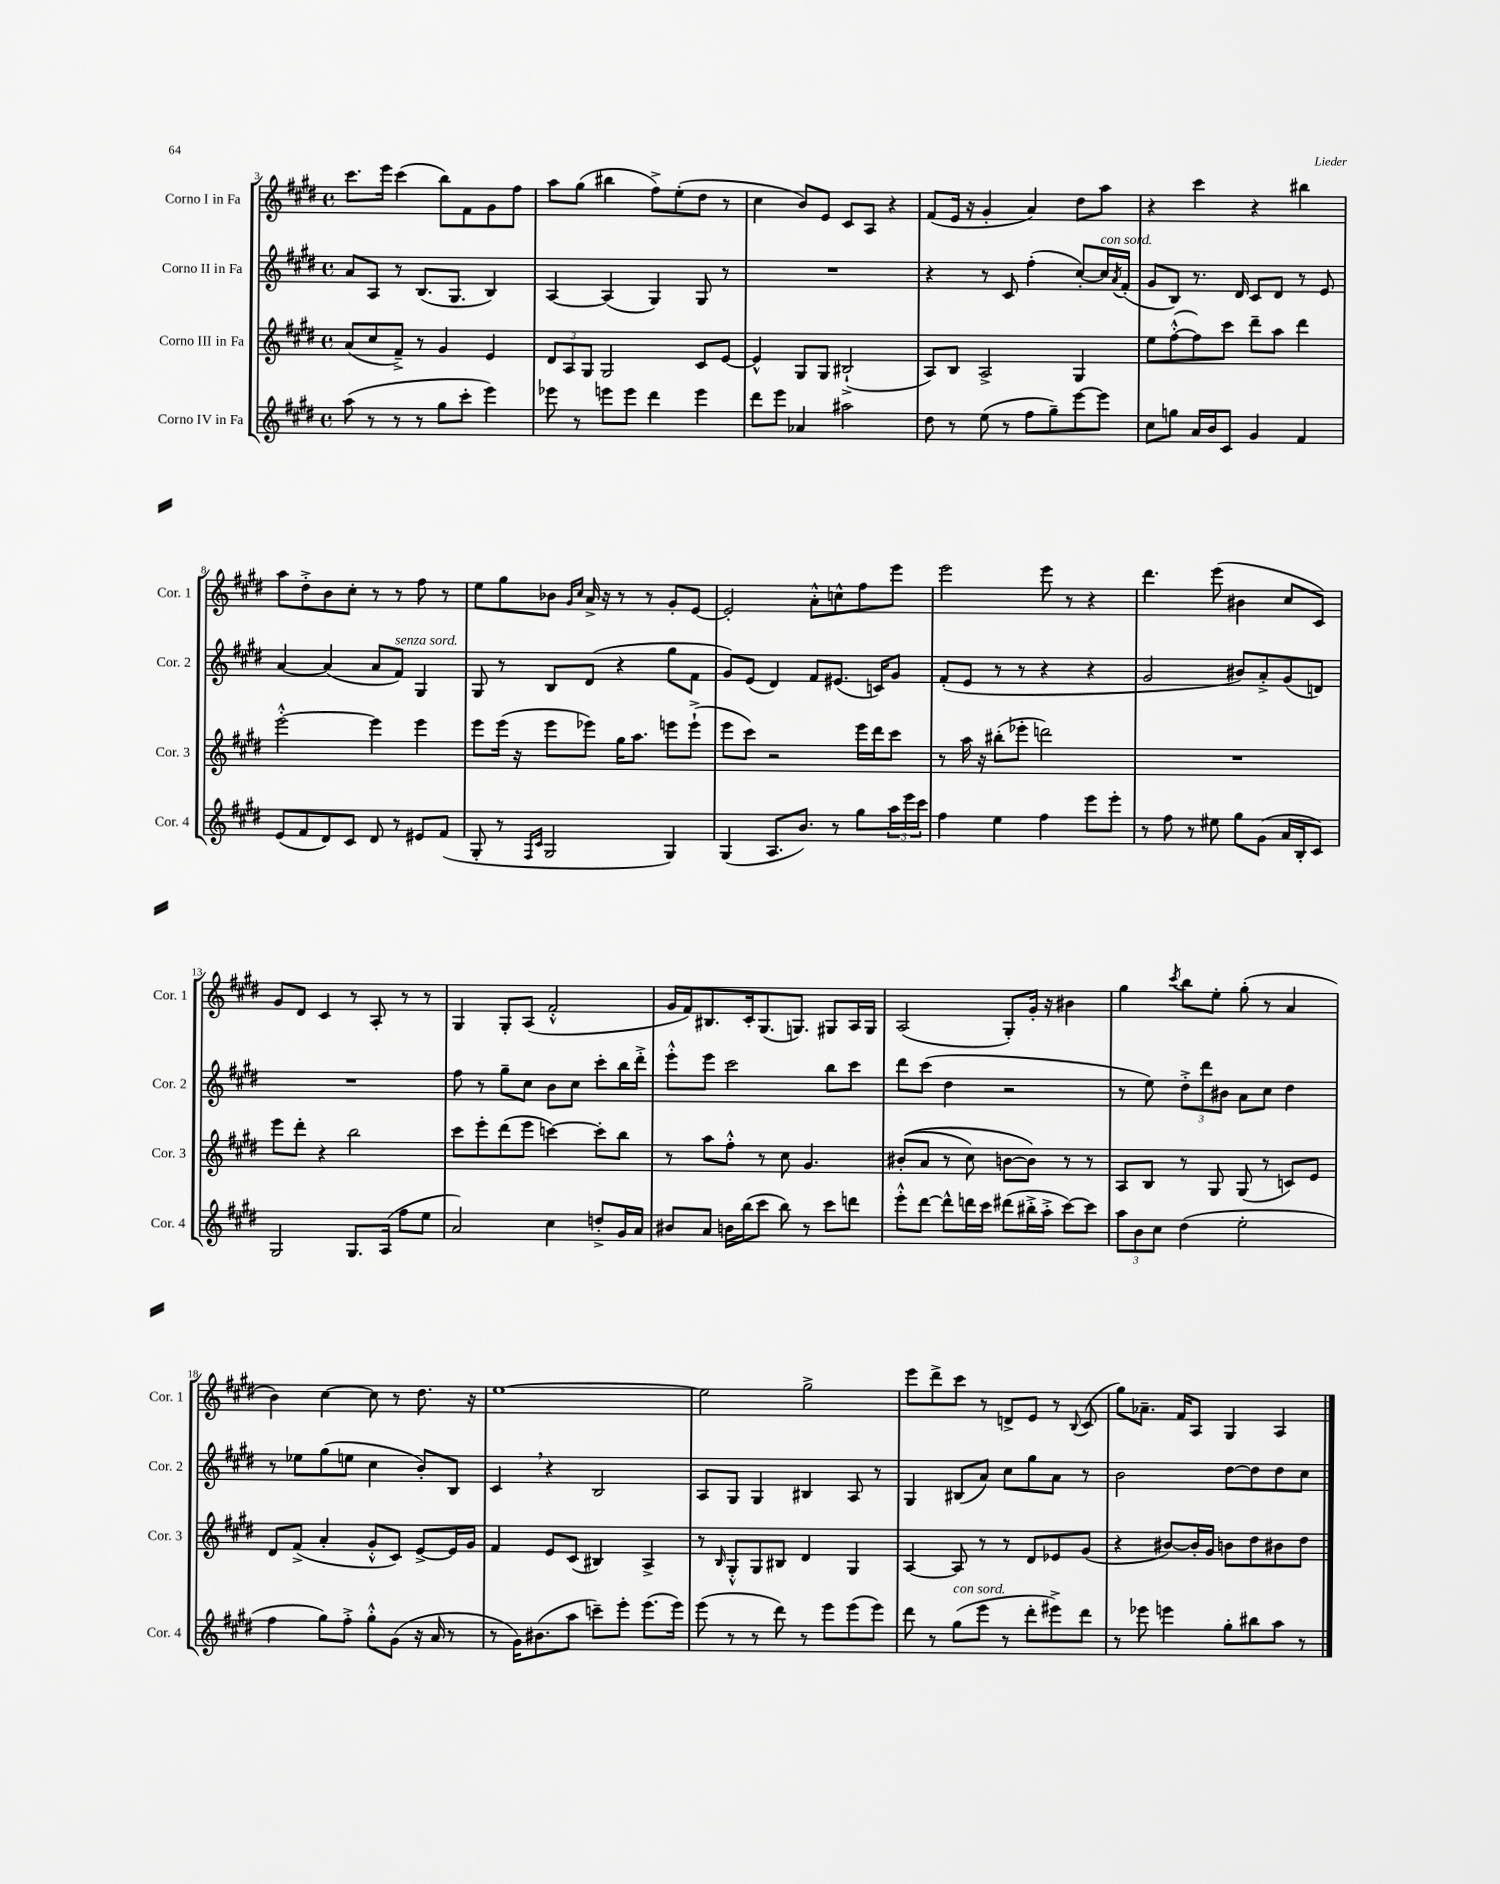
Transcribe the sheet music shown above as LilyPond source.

<<
\new StaffGroup <<
\new Staff = "s0" \with { instrumentName = "Corno I in Fa" shortInstrumentName = "Cor. 1" } {
    \clef treble \key e \major \defaultTimeSignature \time 4/4
    cis'''8. e'''16 cis'''4( b''8) fis'8 gis'8 fis''8 |
    a''8 gis''8( bis''4 fis''8->) e''8-.( dis''8 r8 |
    cis''4 b'8) e'8 cis'8 a8 r4 |
    fis'8( e'16 r16 gis'4-. a'4) dis''8 a''8 |
    r4 cis'''4 r4 bis''4 |
    a''8 dis''8-.-> b'8 cis''8-. r8 r8 fis''8 r8 |
    e''8 gis''8 bes'8 \grace { gis'16 cis''16 } a'16-> r16 r8 r8 gis'8-. e'8~ |
    e'2-. a'8-.-^ c''8-^ fis''8 e'''8 |
    e'''2 e'''8 r8 r4 |
    dis'''4. e'''8( bis'4 cis''8 cis'8) |
    gis'8 dis'8 cis'4 r8 a8-. r8 r8 |
    gis4 gis8-. a8( fis'2-.-^ |
    gis'16 fis'16) bis8. cis'16-. gis8.( g8.) gis8 a16 gis16 |
    a2( gis8-.) gis'16-. r16 bis'4 |
    gis''4 \acciaccatura { cis'''8 } b''8 e''8-. gis''8-.( r8 a'4 |
    b'4) cis''4~ cis''8 r8 dis''8. r16 |
    e''1~ |
    e''2 gis''2-> |
    e'''8 dis'''8-> cis'''8 r8 d'8-> e'8 r8 \appoggiatura { b8 } cis'8( |
    gis''8) aes'8.-- fis'16 a8 gis4 a4 \bar "|." |
}
\new Staff = "s1" \with { instrumentName = "Corno II in Fa" shortInstrumentName = "Cor. 2" } {
    \clef treble \key e \major \defaultTimeSignature \time 4/4
    a'8 a8 r8 b8.( gis8. b4) |
    a4~ a4( gis4) gis8 r8 |
    R1 |
    r4 r8 cis'8 fis''4-.( cis''8~-.) cis''16^\markup { \italic "con sord." } \acciaccatura { a'8 } fis'16-.( |
    gis'8 b8) r8. dis'16 cis'8 dis'8 r8 e'8 |
    a'4~ a'4( a'8 fis'8^\markup { \italic "senza sord." }) gis4 |
    gis8 r8 b8 dis'8( r4 gis''8 fis'8 |
    gis'8) e'8( dis'4) fis'8 eis'8.( c'16) gis'8 |
    fis'8-.( e'8 r8 r8 r4 r4 |
    gis'2 bis'8) a'8-.-> gis'8( d'8) |
    R1 |
    fis''8 r8 gis''8-- cis''8 b'8 cis''8 cis'''8-. b''16 dis'''16-.-> |
    e'''8-.-^ e'''8 cis'''2 b''8 cis'''8 |
    dis'''8 cis'''8( dis''4 r2 |
    r8 e''8) \tuplet 3/2 { dis''8-.-> dis'''8 bis'8 } a'8 cis''8 dis''4 |
    r8 ees''8 gis''8( e''8 cis''4 b'8-.) b8 |
    cis'4 \breathe r4 b2 |
    a8 gis8 gis4 bis4 a8 r8 |
    gis4 bis8( a'8) cis''8 gis''8 a'8 r8 |
    b'2 dis''8~ dis''8 dis''8 cis''8 \bar "|." |
}
\new Staff = "s2" \with { instrumentName = "Corno III in Fa" shortInstrumentName = "Cor. 3" } {
    \clef treble \key e \major \defaultTimeSignature \time 4/4
    a'8( cis''8 fis'8--->) r8 gis'4 e'4 |
    \tuplet 3/2 { dis'8 a8 gis8 } gis2 cis'8 e'8~ |
    e'4-^ gis8 gis8 bis2-!->( |
    a8) b8 a2-> gis4 |
    e''8 fis''8~-.-^( fis''8) cis'''8 dis'''8-- a''8 dis'''4 |
    e'''2~-.-^ e'''4 e'''4 |
    e'''8 e'''16( r16 e'''8 ees'''8) gis''16 a''8. e'''8 e'''8-!->( |
    e'''8 cis'''8) r2 e'''16 dis'''16 cis'''8 |
    r8 a''16 r16 bis''8-.( ees'''8-. d'''2) |
    R1 |
    e'''8 dis'''8-. r4 b''2 |
    cis'''8 e'''8-. dis'''8( e'''8 c'''4~) c'''8-. b''8 |
    r8 a''8 fis''8-.-^ r8 cis''8 gis'4. |
    bis'8-.(\( a'8 r8 cis''8) b'8~ b'8\) r8 r8 |
    a8 b8 r8 gis8 gis8( r8 c'8) e'8 |
    dis'8 fis'8->( a'4-. gis'8-.-^ cis'8) e'8~-> e'16 gis'16 |
    fis'4 e'8 cis'8( bis4) a4-> |
    r8 \grace { b16 } gis8-.-^ gis8 bis8 dis'4 gis4 |
    a4~ a8 r8 r8 dis'8 ees'8 gis'8( |
    r4 bis'8~) bis'16-. gis'16 b'8 dis''8 bis'8 dis''8 \bar "|." |
}
\new Staff = "s3" \with { instrumentName = "Corno IV in Fa" shortInstrumentName = "Cor. 4" } {
    \clef treble \key e \major \defaultTimeSignature \time 4/4
    a''8( r8 r8 r8 gis''8 cis'''8-. e'''4) |
    ees'''8 r8 e'''8 e'''8 dis'''4 e'''4 |
    dis'''8 e'''8 aes'4 ais''2 |
    dis''8 r8 e''8( r8 fis''8 gis''8--) e'''8~ e'''8 |
    cis''8 g''8 a'16 b'16 cis'8 gis'4 fis'4 |
    e'8( fis'8 dis'8) cis'8 dis'8 r8 eis'8 fis'8( |
    gis8-. r8 \grace { fis16 cis'16 } gis2 gis4) |
    gis4( a8. b'8.) r8 gis''8 \tuplet 3/2 { a''16 e'''16 cis'''16 } |
    fis''4 e''4 fis''4 e'''8 e'''8-. |
    r8 fis''8 r8 eis''8 gis''8 gis'8( a'16 b16-. cis'8) |
    gis2 gis8. a16( fis''8 e''8 |
    a'2) cis''4 d''8-.-> gis'16 a'16 |
    bis'8 a'8 b'16 b''16( cis'''8 b''8) r8 cis'''8 d'''8 |
    e'''8-.-^ dis'''8~ dis'''8-^ d'''16 cis'''16 dis'''8( bis''16-.-> a''16-.-> cis'''8~) cis'''8 |
    \tuplet 3/2 { a''8 b'8 cis''8 } dis''4( e''2-. |
    fis''4 gis''8) fis''8-.-> gis''8-.-^ gis'8( r16 a'16 r8 |
    r8 gis'16) bis'8.( a''8 c'''8--) e'''8-. e'''8.( e'''16) |
    e'''8( r8 r8 dis'''8) r8 e'''8 e'''8( e'''8) |
    dis'''8 r8 gis''8^\markup { \italic "con sord." }( e'''8 r8 dis'''8-. eis'''8->) dis'''8 |
    r8 ees'''8 e'''4 gis''8-. bis''8 a''8 r8 \bar "|." |
}
>>
>>
\layout { \context { \Score currentBarNumber = #3 } }
